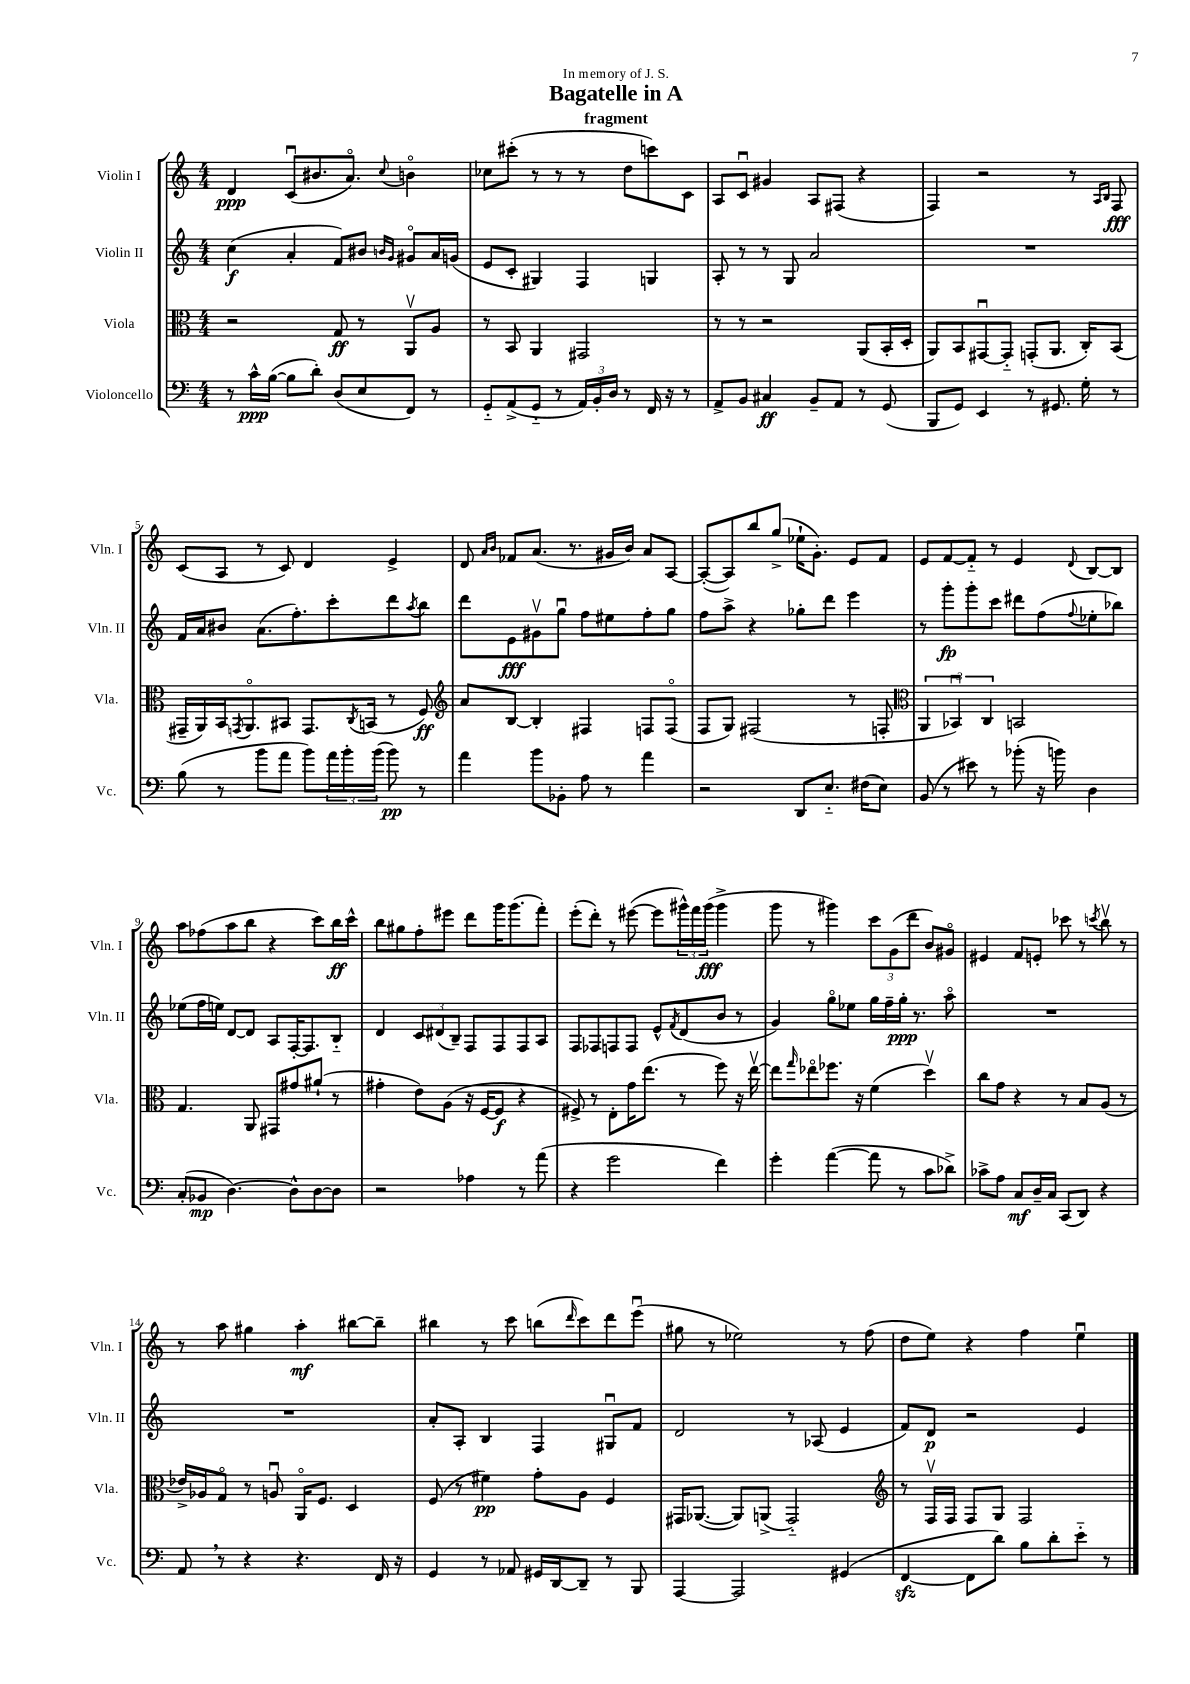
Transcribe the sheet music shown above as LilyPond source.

\header { title = "Bagatelle in A" subtitle = "fragment" dedication = "In memory of J. S." }
<<
\new StaffGroup <<
\new Staff = "s0" \with { instrumentName = "Violin I" shortInstrumentName = "Vln. I" } {
    \clef treble \key c \major \numericTimeSignature \time 4/4
    d'4\ppp c'8\downbow( bis'8. a'8.\flageolet) \appoggiatura { c''8 } b'4\flageolet |
    ces''8 cis'''8-.( r8 r8 r8 d''8 c'''8) c'8 |
    a8 c'8\downbow gis'4 a8 fis8( r4 |
    f4) r2 r8 \grace { a16 b16 } f8\fff |
    c'8( a8 r8 c'8) d'4 e'4-> |
    d'8 \grace { a'16 b'16 } fes'8 a'8.( r8. gis'16 b'16) a'8 a8~ |
    a8~-.( a8) b''8 g''8->( ees''16-! g'8.-.) e'8 f'8 |
    e'8 f'8~ f'8-_ r8 e'4 \appoggiatura { d'8 } b8~ b8 |
    a''8 fes''8( a''8 b''8 r4 c'''8) b''16\ff c'''16-^ |
    b''8 gis''8 f''8-. eis'''8 d'''8 g'''16 g'''8.( f'''8-.) |
    e'''8-.( d'''8-.) r8 eis'''8~( eis'''8 \tuplet 3/2 { gis'''16-^) f'''16 gis'''16\fff( } gis'''4-> |
    g'''8 r8 gis'''4) \tuplet 3/2 { c'''8 g'8( d'''8 } b'8) gis'8\flageolet |
    eis'4 f'8 e'8-. ces'''8 r8 \acciaccatura { c'''8 } b''8\upbow r8 |
    r8 a''8 gis''4 a''4-.\mf bis''8~ bis''8-- |
    bis''4 r8 c'''8 b''8( \grace { d'''16 } c'''8) d'''8 e'''8\downbow( |
    gis''8 r8 ees''2) r8 f''8( |
    d''8 e''8) r4 f''4 e''4\downbow \bar "|." |
}
\new Staff = "s1" \with { instrumentName = "Violin II" shortInstrumentName = "Vln. II" } {
    \clef treble \key c \major \numericTimeSignature \time 4/4
    c''4\f( a'4-. f'8) bis'8 \grace { b'16 g'16 } gis'8\flageolet a'16 g'16( |
    e'8 c'8-. gis4) f4 g4 |
    a8-. r8 r8 g8 a'2 |
    R1 |
    f'16 a'16 bis'8 a'8.( f''8.-.) c'''8-. d'''8 \acciaccatura { a''8 } b''8 |
    d'''8 e'8\fff gis'8\upbow g''8\downbow f''8 eis''8 f''8-. g''8 |
    f''8 a''8-> r4 ges''8-. d'''8 e'''4 |
    r8 g'''8-.\fp g'''8-. c'''8 dis'''8 f''8( \appoggiatura { f''8 } ees''8-. bes''8) |
    ees''8( f''16 e''16) d'8~ d'8 a8 f16~-. f8. b8-_ |
    d'4 \tuplet 3/2 { c'8 dis'8( b8--) } f8 f8 f8 a8 |
    f8 fes8 f8 f8 e'8-^ \acciaccatura { f'8 } d'8( b'8 r8 |
    g'4) g''8\flageolet ees''8 g''16 f''16-- g''16-.\ppp r8. a''8\flageolet |
    R1 |
    R1 |
    a'8-. a8-. b4 f4 gis8\downbow f'8 |
    d'2 r8 aes8( e'4 |
    f'8) d'8\p r2 e'4 \bar "|." |
}
\new Staff = "s2" \with { instrumentName = "Viola" shortInstrumentName = "Vla." } {
    \clef alto \key c \major \numericTimeSignature \time 4/4
    r2 g8\ff r8 a,8\upbow a8 |
    r8 b,8 a,4 gis,2 |
    r8 r8 r2 a,8( b,16-. d16-. |
    a,8) b,8 gis,8~\downbow gis,8-_ g,8-.( a,8. c16-.) b,8( |
    gis,16-- a,16) b,16 \acciaccatura { g,8 } a,8.\flageolet bis,8 g,8. \acciaccatura { c8 } b,16( r8 f8\ff) |
    \clef treble a'8 b8~ b4-. fis4 f8 f8\flageolet( |
    f8 g8) fis2( r8 f8-. |
    \clef alto \tuplet 3/2 { a,4 bes,4\downbow) c4 } b,2 |
    g4. a,8 gis,8 gis'8 ais'8-!( r8 |
    gis'4-. e'8) a8( r16 f16~ f8\f r4 |
    fis8->) r8 e8-. g'16 e''8.( r8 f''8) r16 e''16~\upbow |
    e''8 \grace { g''16 } ees''8\flageolet fes''8. r16 f'4( d''4\upbow) |
    c''8 g'8 r4 r8 b8 a8( r8 |
    ees'16->) aes16 g8\flageolet r8 a8\downbow a,16\flageolet f8. d4 |
    f8( r8 fis'4\pp) g'8-. a8 f4 |
    gis,16 aes,8.~( aes,8) a,8->( gis,2-_) |
    \clef treble r8 f16\upbow f16 f8 g8 f2 \bar "|." |
}
\new Staff = "s3" \with { instrumentName = "Violoncello" shortInstrumentName = "Vc." } {
    \clef bass \key c \major \numericTimeSignature \time 4/4
    r8 c'16-^\ppp b16~( b8 d'8-.) d8( e8 f,8) r8 |
    g,8-_ a,8->( g,8-_ r8 \tuplet 3/2 { a,16) b,16-. d16 } r8 f,16 r16 r8 |
    a,8-> b,8 cis4\ff b,8-- a,8 r8 g,8( |
    b,,8 g,8) e,4 r8 gis,8. g16-. r8 |
    b8( r8 b'8 a'8 b'8) \tuplet 3/2 { a'16 b'16-. b'16( } b'8\pp) r8 |
    a'4 b'8 bes,8-. a8 r8 a'4 |
    r2 d,8 e8.-_ fis16( e8) |
    b,8( r8 eis'8) r8 bes'8-.( r16 b'16) d4 |
    c8-.( bes,8\mp d4.~) d8-^ d8~ d8 |
    r2 aes4 r8 a'8( |
    r4 g'2 f'4) |
    g'4-. a'4~( a'8 r8 c'8 des'8->) |
    ces'8-> a8 c8\mf d16-- c16 c,8( d,8) r4 |
    a,8 \breathe r8 r4 r4. f,16 r16 |
    g,4 r8 aes,8 gis,16 d,16~ d,8-- r8 b,,8 |
    a,,4~ a,,2 gis,4( |
    f,4~\sfz f,8 d'8) b8 d'8-. e'8-_ r8 \bar "|." |
}
>>
>>
